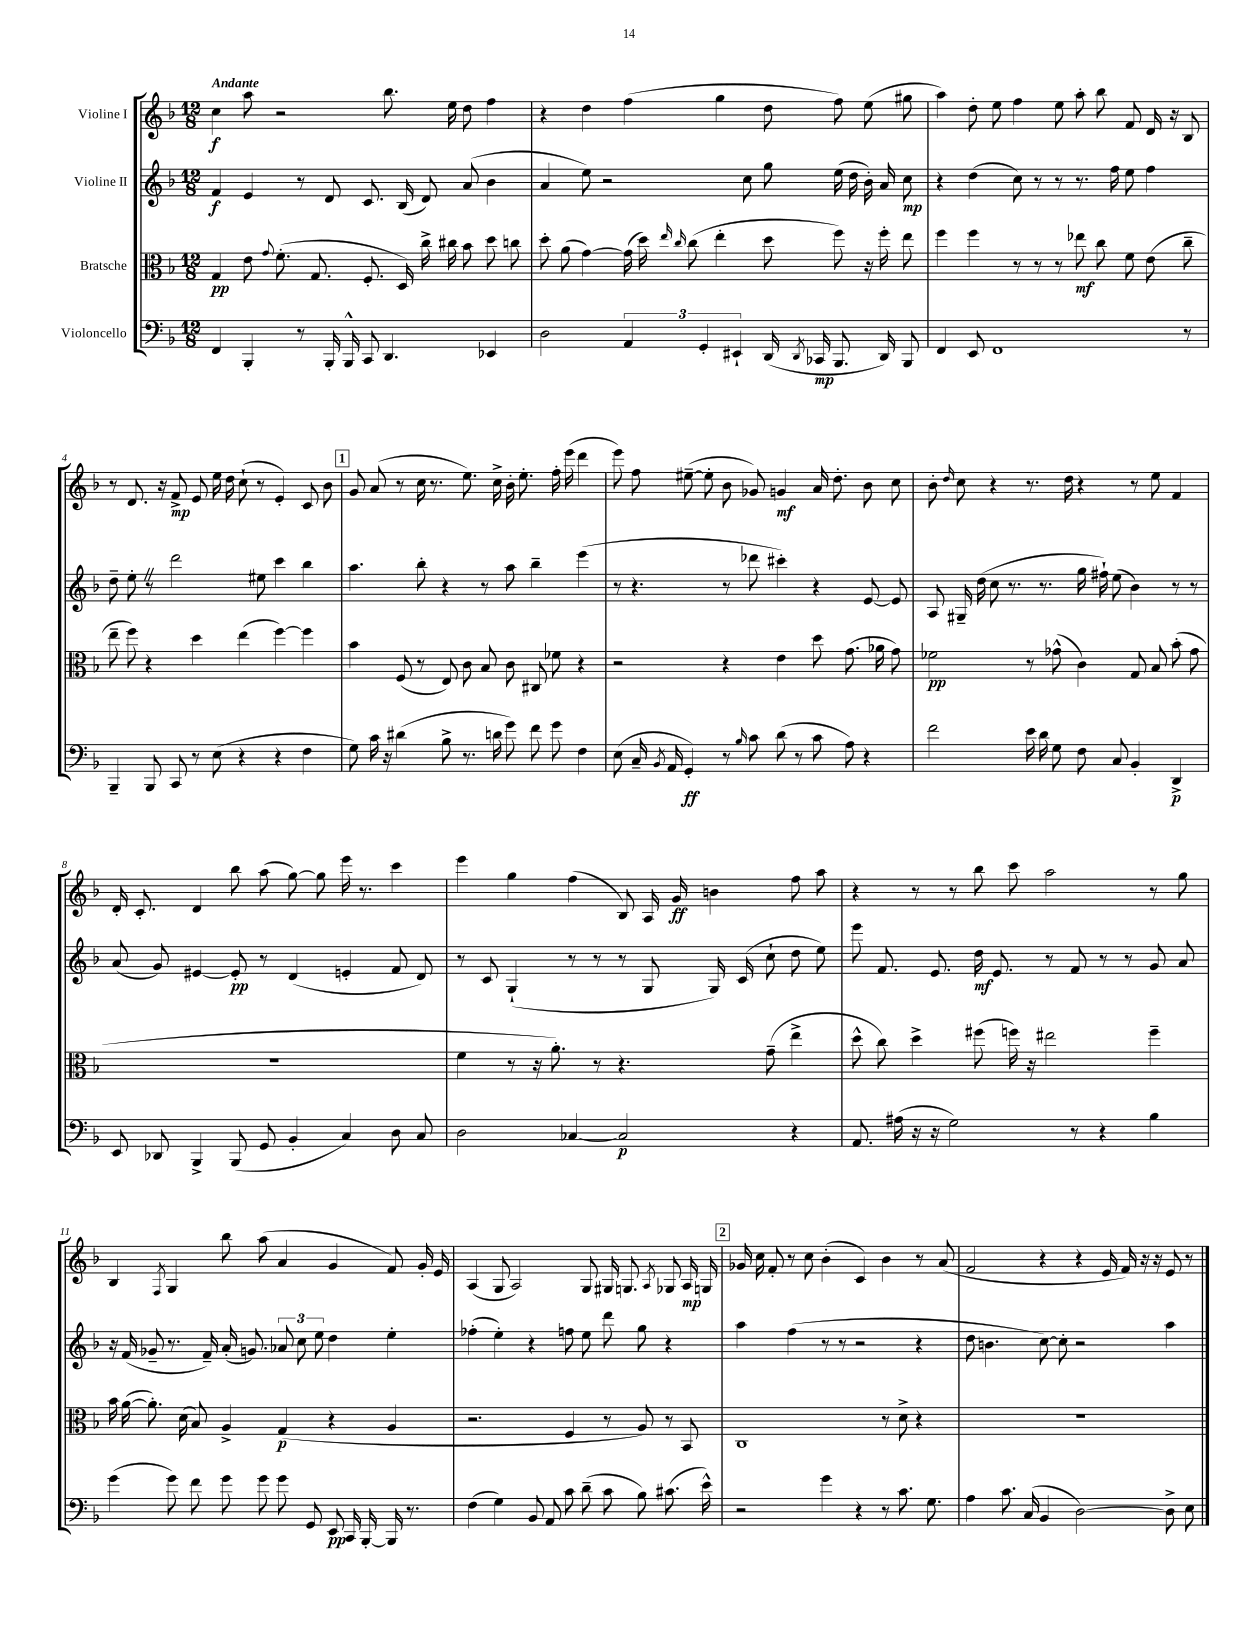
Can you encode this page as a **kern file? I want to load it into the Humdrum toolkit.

**kern	**dynam	**kern	**dynam	**kern	**dynam	**kern	**dynam
*part4	*part4	*part3	*part3	*part2	*part2	*part1	*part1
*staff4	*staff4	*staff3	*staff3	*staff2	*staff2	*staff1	*staff1
*I"Violoncello	*	*I"Bratsche	*	*I"Violine II	*	*I"Violine I	*
*clefF4	*	*clefC3	*	*clefG2	*	*clefG2	*
*k[b-]	*	*k[b-]	*	*k[b-]	*	*k[b-]	*
*M12/8	*	*M12/8	*	*M12/8	*	*M12/8	*
=1	=1	=1	=1	=1	=1	=1	=1
!	!	!	!	!	!	!LO:TX:a:B:t=Andante	!
4FF/	.	4G/	pp	4f/	f	4cc\	f
4BBB-'/	.	8e\	.	4e/	.	8aa\	.
.	.	8qqg/	.	.	.	.	.
.	.	(8.f'\	.	.	.	2r	.
8r	.	.	.	8r	.	.	.
.	.	8.G/	.	.	.	.	.
16BBB-'/	.	.	.	8d/	.	.	.
16BBB-^^/	.	.	.	.	.	.	.
8CC/	.	8.F'/	.	8.c/	.	.	.
4.DD/	.	.	.	.	.	8.bb-\	.
.	.	16D/)	.	(16B-/	.	.	.
.	.	16cc^\	.	8d/)	.	.	.
.	.	16cc#X\	.	.	.	16ee\	.
.	.	8b-\	.	(8a/	.	8dd\	.
4EE-X/	.	8dd\	.	4b-\	.	4ff\	.
.	.	8ccn\	.	.	.	.	.
=2	=2	=2	=2	=2	=2	=2	=2
2D\	.	8dd'\	.	4a/	.	4r	.
.	.	(8a\	.	.	.	.	.
.	.	[4g\)	.	8ee\)	.	4dd\	.
.	.	.	.	2r	.	.	.
6AA/	.	(16g\]	.	.	.	(4ff\	.
.	.	16dd\)	.	.	.	.	.
.	.	16qqee/	.	.	.	.	.
.	.	16qqcc/	.	.	.	.	.
.	.	(8cc\	.	.	.	.	.
6GG'/	.	.	.	.	.	.	.
.	.	4ee'\	.	.	.	4gg\	.
6EE#X`/	.	.	.	.	.	.	.
.	.	.	.	8cc\	.	.	.
(16DD/	.	8dd\	.	8gg\	.	8dd\	.
8qDD/	.	.	.	.	.	.	.
16CC-X/	mp	.	.	.	.	.	.
8.BBB-/	.	8ff\)	.	(16ee\	.	8ff\)	.
.	.	.	.	16dd\	.	.	.
.	.	16r	.	16b-'\)	.	(8ee\	.
16DD/)	.	16ff'\	.	16a/	.	.	.
8BBB-/	.	8ee\	.	8cc\	mp	8gg#X\	.
=3	=3	=3	=3	=3	=3	=3	=3
4FF/	.	4ff\	.	4r	.	4aa\)	.
8EE/	.	4ff\	.	(4dd\	.	8dd'\	.
1FF	.	.	.	.	.	8ee\	.
.	.	8r	.	8cc\)	.	4ff\	.
.	.	8r	.	8r	.	.	.
.	.	8r	.	8r	.	8ee\	.
.	.	8ee-X\	mf	8.r	.	8aa'\	.
.	.	8cc\	.	.	.	8bb-\	.
.	.	.	.	16ff\	.	.	.
.	.	8f\	.	8ee\	.	8f/	.
.	.	(8e\	.	4ff\	.	16d/	.
.	.	.	.	.	.	16r	.
8r	.	8cc~\	.	.	.	8B-/	.
!!LO:LB:g=z
=4	=4	=4	=4	=4	=4	=4	=4
4BBB-~/	.	8ee~\	.	8dd~\	.	8r	.
.	.	8ff\)	.	8ee'Z\	.	8.d/	.
8BBB-/	.	4r	.	8r	.	.	.
.	.	.	.	.	.	16r	.
8CC/	.	.	.	2ddd\	.	8f^/	mp
8r	.	4dd\	.	.	.	8e/	.
(8E\	.	.	.	.	.	16ee\	.
.	.	.	.	.	.	16dd\	.
4r	.	(4ee\	.	.	.	(8cc`\	.
.	.	.	.	8ee#X\	.	8r	.
4r	.	[4ff\)	.	4ccc\	.	4e'/)	.
4F\	.	4ff\]	.	4bb-\	.	8c/	.
.	.	.	.	.	.	8b-\	.
!!LO:REH:place=s1:t=1
=5	=5	=5	=5	=5	=5	=5	=5
8G\)	.	4b-\	.	4.aa\	.	8g/	.
16c\	.	.	.	.	.	(8a/	.
16r	.	.	.	.	.	.	.
(4d#X\	.	(8F/	.	.	.	8r	.
.	.	8r	.	8bb-'\	.	16cc\	.
.	.	.	.	.	.	8.r	.
8B-^\	.	8E/)	.	4r	.	.	.
8.r	.	8c\	.	.	.	8.ee\)	.
.	.	8B-/	.	8r	.	.	.
16dn\	.	.	.	.	.	16cc^\	.
8g\)	.	8c\	.	8aa\	.	16b-'\	.
.	.	.	.	.	.	8.ee'\	.
8f\	.	8C#X/	.	4bb-~\	.	.	.
8g\	.	8f-X\	.	.	.	16ff'\	.
.	.	.	.	.	.	(16eee\	.
4F\	.	4r	.	(4eee\	.	4ddd\	.
=6	=6	=6	=6	=6	=6	=6	=6
(8E\	.	2r	.	8r	.	8eee\)	.
16C~/	.	.	.	4.r	.	8ff\	.
8qBB-/	.	.	.	.	.	.	.
16AA/	.	.	.	.	.	.	.
4GG'/)	ff	.	.	.	.	([8ee#X~\	.
.	.	.	.	.	.	8ee#'\]	.
8r	.	4r	.	8r	.	8b-\	.
16qqB-/	.	.	.	.	.	.	.
8c\	.	.	.	8ddd-X\	.	8g-X/)	.
(8d\	.	4e\	.	4ccc#X'\)	.	4gn/	mf
8r	.	.	.	.	.	.	.
8c\	.	8dd\	.	4r	.	16a/	.
.	.	.	.	.	.	8.dd'\	.
8A\)	.	(8.g\	.	.	.	.	.
4r	.	.	.	[8e/	.	8b-\	.
.	.	16a-X\	.	.	.	.	.
.	.	8g\)	.	8e/]	.	8cc\	.
=7	=7	=7	=7	=7	=7	=7	=7
2f\	.	2f-X\	pp	8A/	.	8b-'\	.
.	.	.	.	.	.	16qqdd/	.
.	.	.	.	16G#X~/	.	8cc\	.
.	.	.	.	(16dd\	.	.	.
.	.	.	.	8cc\	.	4r	.
.	.	.	.	8.r	.	.	.
16e\	.	8r	.	.	.	8.r	.
16d\	.	.	.	8.r	.	.	.
8G\	.	(8g-X^^\	.	.	.	.	.
.	.	.	.	.	.	16dd\	.
8F\	.	4c\)	.	16gg\	.	4r	.
.	.	.	.	16ff#X`\)	.	.	.
8C/	.	.	.	(8ee\	.	.	.
4BB-'/	.	8G/	.	4b-\)	.	8r	.
.	.	8B-/	.	.	.	8ee\	.
4DD^/	p	(8b-'\	.	8r	.	4f/	.
.	.	8g-\	.	8r	.	.	.
!!LO:LB:g=z
=8	=8	=8	=8	=8	=8	=8	=8
8EE/	.	1.r	.	(8a/	.	16d'/	.
.	.	.	.	.	.	8.c'/	.
8DD-X/	.	.	.	8g/)	.	.	.
4BBB-^/	.	.	.	[4e#X/	.	4d/	.
(8BBB-/	.	.	.	8e#'/]	pp	8bb-\	.
8GG/	.	.	.	8r	.	(8aa\	.
4BB-'/	.	.	.	(4d/	.	[8gg\)	.
.	.	.	.	.	.	8gg\]	.
4C/)	.	.	.	4en'/	.	16eee\	.
.	.	.	.	.	.	8.r	.
8D\	.	.	.	8f/	.	4ccc\	.
8C/	.	.	.	8d/)	.	.	.
=9	=9	=9	=9	=9	=9	=9	=9
2D\	.	4f\	.	8r	.	4eee\	.
.	.	.	.	8c/	.	.	.
.	.	8r	.	(4G`/	.	4gg\	.
.	.	16r	.	.	.	.	.
.	.	8.a'\)	.	.	.	.	.
[4C-X/	.	.	.	8r	.	(4ff\	.
.	.	8r	.	8r	.	.	.
2C-/]	p	4.r	.	8r	.	8B-/)	.
.	.	.	.	8G/	.	16A/	.
.	.	.	.	.	.	16g/	ff
.	.	.	.	16G/)	.	4bn\	.
.	.	.	.	(16c/	.	.	.
.	.	(8g~\	.	8cc`\	.	.	.
4r	.	4ee^\	.	8dd\	.	8ff\	.
.	.	.	.	8ee\)	.	8aa\	.
=10	=10	=10	=10	=10	=10	=10	=10
8.AA/	.	8dd^^\	.	8eee\	.	4r	.
.	.	8cc\)	.	8.f/	.	.	.
(16A#X\	.	.	.	.	.	.	.
16r	.	4dd^\	.	.	.	8r	.
16r	.	.	.	8.e/	.	.	.
2G\)	.	.	.	.	.	8r	.
.	.	(8ff#X\	.	16dd\	mf	8bb-\	.
.	.	.	.	8.e/	.	.	.
.	.	16ffn\)	.	.	.	8ccc\	.
.	.	16r	.	.	.	.	.
.	.	2ee#X\	.	8r	.	2aa\	.
8r	.	.	.	8f/	.	.	.
4r	.	.	.	8r	.	.	.
.	.	.	.	8r	.	.	.
4B-\	.	4ff~\	.	8g/	.	8r	.
.	.	.	.	8a/	.	8gg\	.
!!LO:LB:g=z
=11	=11	=11	=11	=11	=11	=11	=11
(4g\	.	16b-\	.	16r	.	4B-/	.
.	.	([16a\	.	(16f/	.	.	.
.	.	8.a'\])	.	8g-X~/	.	.	.
.	.	.	.	.	.	8qF/	.
8g\)	.	.	.	8.r	.	4G/	.
.	.	(16d\	.	.	.	.	.
8f\	.	8B-/)	.	.	.	.	.
.	.	.	.	16f~/)	.	.	.
8g\	.	4A^/	.	(16a'/	.	8bb-\	.
.	.	.	.	8.gn/)	.	.	.
8g\	.	.	.	.	.	(8aa\	.
8g\	.	(4G/	p	12a-X/	.	4a/	.
.	.	.	.	12cc\	.	.	.
8GG/	.	.	.	.	.	.	.
.	.	.	.	12ee\	.	.	.
8EE/	pp	4r	.	4dd\	.	4g/	.
16CC/	.	.	.	.	.	.	.
[16BBB-'/	.	.	.	.	.	.	.
16BBB-/]	.	4A/	.	4ee'\	.	8f/)	.
8.r	.	.	.	.	.	.	.
.	.	.	.	.	.	16g'/	.
.	.	.	.	.	.	16e/	.
=12	=12	=12	=12	=12	=12	=12	=12
(4F\	.	2.r	.	(4ff-X'\	.	(4A/	.
4G\)	.	.	.	4ee'\)	.	8G/	.
.	.	.	.	.	.	2A/)	.
8BB-/	.	.	.	4r	.	.	.
8AA/	.	.	.	.	.	.	.
8c\	.	4F/	.	8ffn\	.	.	.
(8d~\	.	.	.	8ee\	.	8G/	.
8c\	.	8r	.	8ddd\	.	16G#X/	.
.	.	.	.	.	.	8.Gn/	.
8B-\)	.	8A/)	.	8gg\	.	.	.
.	.	.	.	.	.	8qA/	.
(8.c#X\	.	8r	.	4r	.	8G-X/	.
.	.	8BB-/	.	.	.	16A/	mp
16e^^\)	.	.	.	.	.	16Gn/	.
!!LO:REH:place=s1:t=2
=13	=13	=13	=13	=13	=13	=13	=13
2r	.	1C	.	4aa\	.	16g-X/	.
.	.	.	.	.	.	16cc\	.
.	.	.	.	.	.	8f'/	.
.	.	.	.	(4ff\	.	8r	.
.	.	.	.	.	.	8cc\	.
4g\	.	.	.	8r	.	(4b-'\	.
.	.	.	.	8r	.	.	.
4r	.	.	.	2r	.	4c/)	.
8r	.	8r	.	.	.	4b-\	.
8.c\	.	8d^\	.	.	.	.	.
.	.	4r	.	4r	.	8r	.
8.G\	.	.	.	.	.	.	.
.	.	.	.	.	.	(8a/	.
=14	=14	=14	=14	=14	=14	=14	=14
4A\	.	1.r	.	8dd\	.	2f/	.
.	.	.	.	4.bn\	.	.	.
8.c\	.	.	.	.	.	.	.
(16C/	.	.	.	.	.	.	.
4BB-/	.	.	.	[8cc\)	.	4r	.
.	.	.	.	8cc'\]	.	.	.
[2D\)	.	.	.	2r	.	4r	.
.	.	.	.	.	.	16e/	.
.	.	.	.	.	.	16f/)	.
.	.	.	.	.	.	16r	.
.	.	.	.	.	.	16r	.
8D^\]	.	.	.	4aa\	.	8e/	.
8E\	.	.	.	.	.	8r	.
==	==	==	==	==	==	==	==
*-	*-	*-	*-	*-	*-	*-	*-
